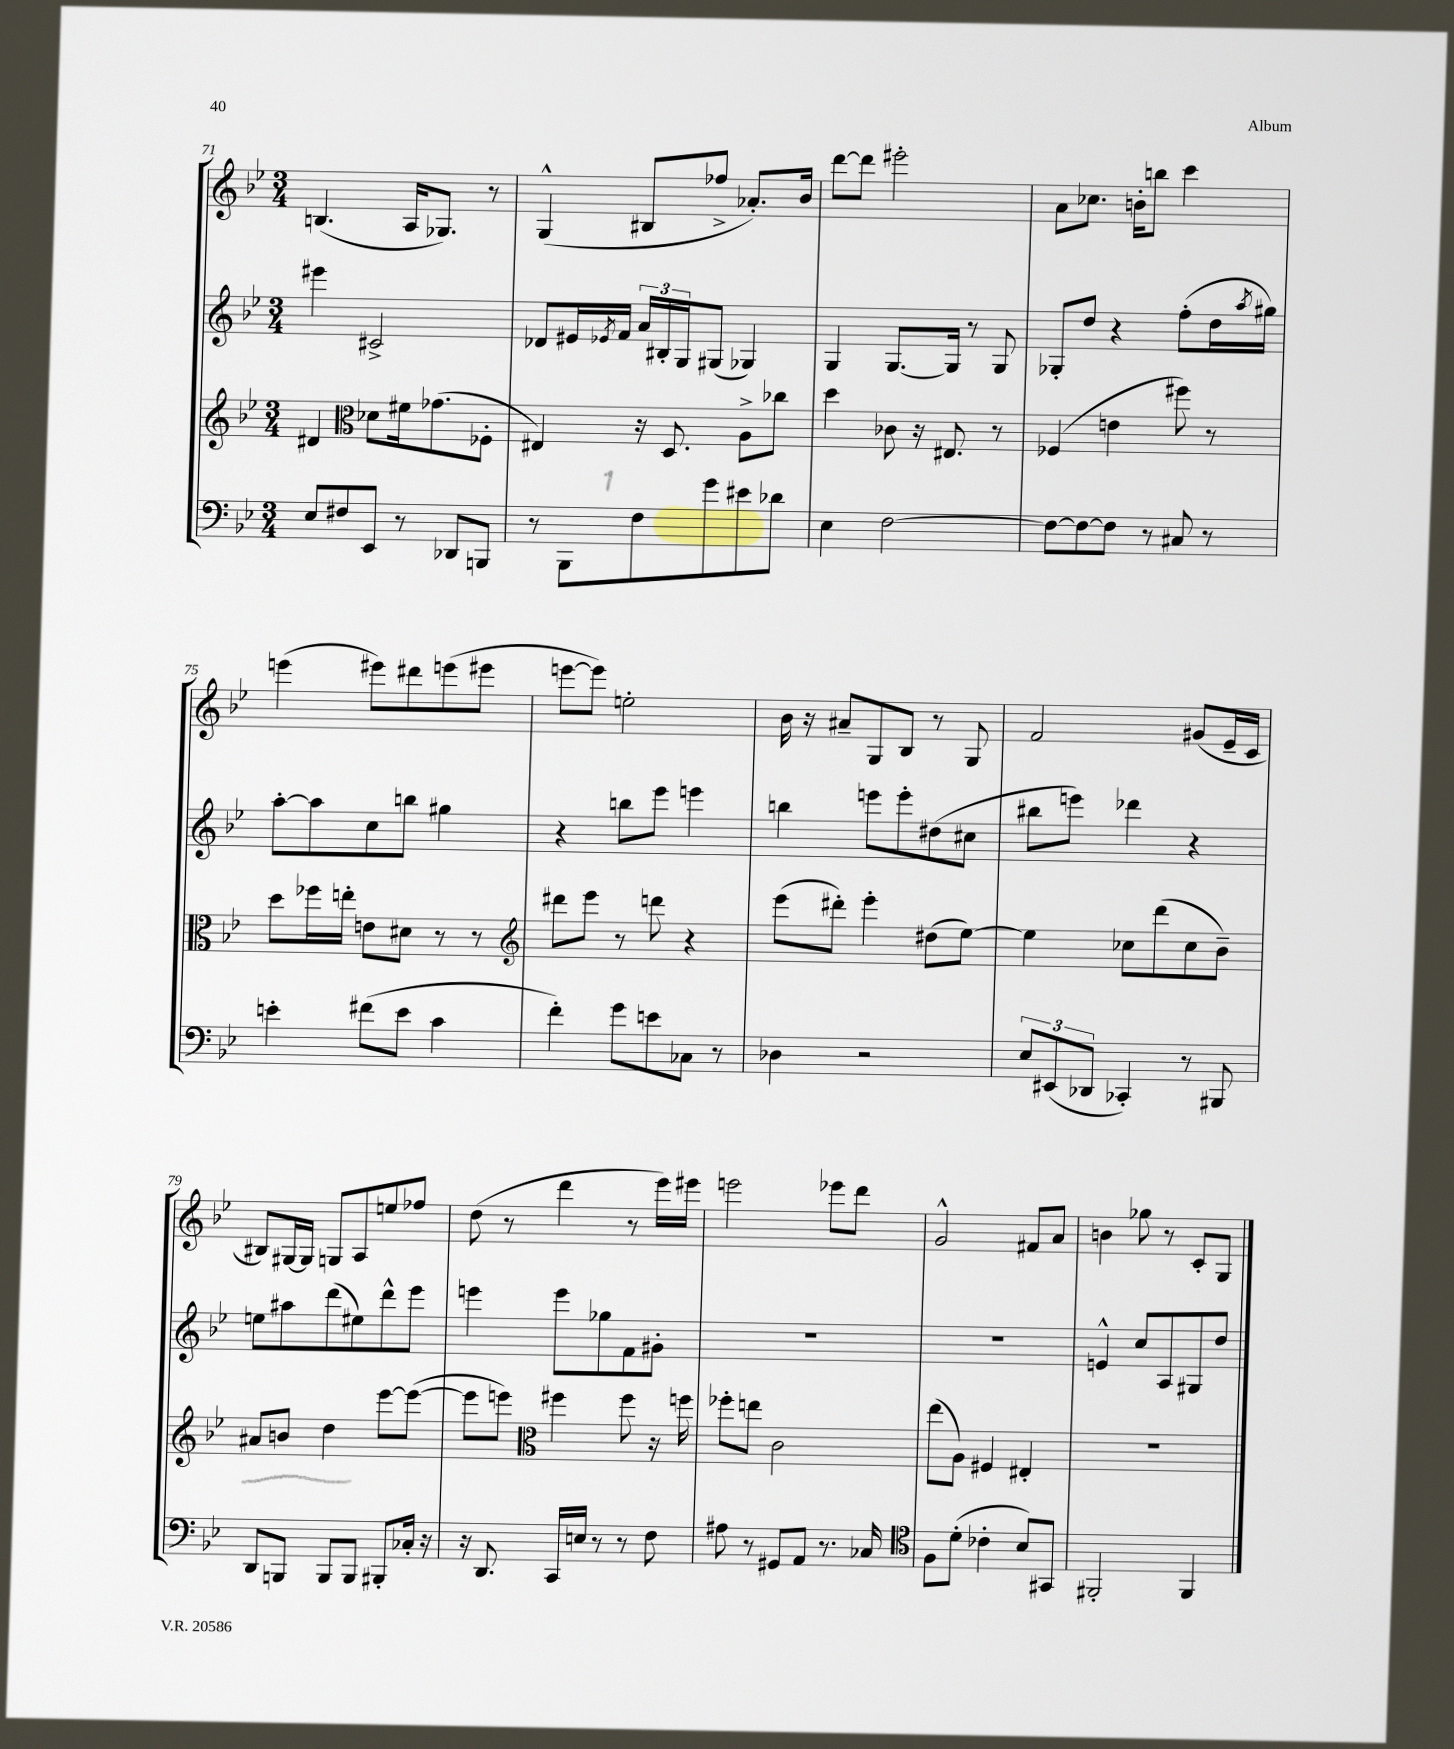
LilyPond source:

<<
\new StaffGroup <<
\new Staff = "s0" {
    \clef treble \key bes \major \numericTimeSignature \time 3/4
    b4.( a16 ges8.) r8 |
    g4-^( bis8 fes''8-> aes'8.-.) bes'16 |
    d'''8~ d'''8 eis'''2-. |
    a'8 ces''8. b'16-. b''8 c'''4 |
    e'''4( eis'''8) dis'''8 e'''8( eis'''8 |
    e'''8~ e'''8) e''2-. |
    bes'16 r16 ais'8-- g8 bes8 r8 g8 |
    f'2 gis'8( ees'16-- c'16 |
    bis8) gis16~ gis16 g8 a8 e''8 fes''8 |
    d''8( r8 d'''4 r8 ees'''16) eis'''16 |
    e'''2 ees'''8 d'''8 |
    g'2-^ fis'8 a'8 |
    b'4 ges''8 r8 c'8-. g8 \bar "|." |
}
\new Staff = "s1" {
    \clef treble \key bes \major \numericTimeSignature \time 3/4
    eis'''4 cis'2-> |
    des'8 eis'16 \acciaccatura { ees'8 } f'16 \tuplet 3/2 { a'16 bis16-. g16 } gis8( ges4) |
    g4 g8.~ g16 r8 g8 |
    ges8-. d''8 r4 f''8-.( d''16 \acciaccatura { a''8 } gis''16) |
    a''8~-. a''8 c''8 b''8 gis''4 |
    r4 b''8 ees'''8 e'''4 |
    b''4 e'''8 e'''8-. dis''8( cis''8 |
    bis''8 e'''8) des'''4 r4 |
    e''8 ais''8 d'''8( eis''8) d'''8-^ ees'''8 |
    e'''4 e'''8 ges''8 f'8 gis'8-. |
    R2. |
    R2. |
    e'4-^ c''8 a8 gis8 d''8 \bar "|." |
}
\new Staff = "s2" {
    \clef treble \key bes \major \numericTimeSignature \time 3/4
    dis'4 \clef alto des'8 fis'16 ges'8.( fes8-. |
    eis4) r16 d8. a8-> ces''8 |
    d''4 ces'8 r16 eis8. r8 |
    fes4( e'4 fis''8) r8 |
    d''8 fes''16 e''16-. e'8 dis'8 r8 r8 |
    \clef treble dis'''8 ees'''8 r8 d'''8 r4 |
    ees'''8( dis'''8-.) ees'''4-. dis''8( ees''8~) |
    ees''4 ces''8 d'''8( ces''8 bes'8--) |
    ais'8 b'8 d''4 ees'''8~ ees'''8~( |
    ees'''8 e'''8) \clef alto fis''4 fis''8 r16 f''16 |
    fes''8-. e''8 c'2 |
    ees''8( a8) fis4 eis4-. |
    R2. \bar "|." |
}
\new Staff = "s3" {
    \clef bass \key bes \major \numericTimeSignature \time 3/4
    ees8 fis8 ees,8 r8 des,8 b,,8 |
    r8 bes,,8 f8 g'8 eis'8 des'8 |
    ees4 f2~ |
    f8~ f8~ f8 r8 cis8 r8 |
    e'4-. fis'8( e'8 c'4 |
    f'4-.) g'8 e'8 ces8 r8 |
    des4 r2 |
    \tuplet 3/2 { ees8 eis,8( des,8 } ces,4-.) r8 bis,,8 |
    d,8 b,,8 b,,8 b,,8 bis,,8-. ces16-. r16 |
    r16 d,8. c,16 e16 r8 r8 f8 |
    ais8 r8 gis,8 a,8 r8. ces16 |
    \clef tenor f8 d'8-.( ces'4-. bes8) gis,8 |
    fis,2-. fis,4 \bar "|." |
}
>>
>>
\layout { \context { \Score currentBarNumber = #71 } }
